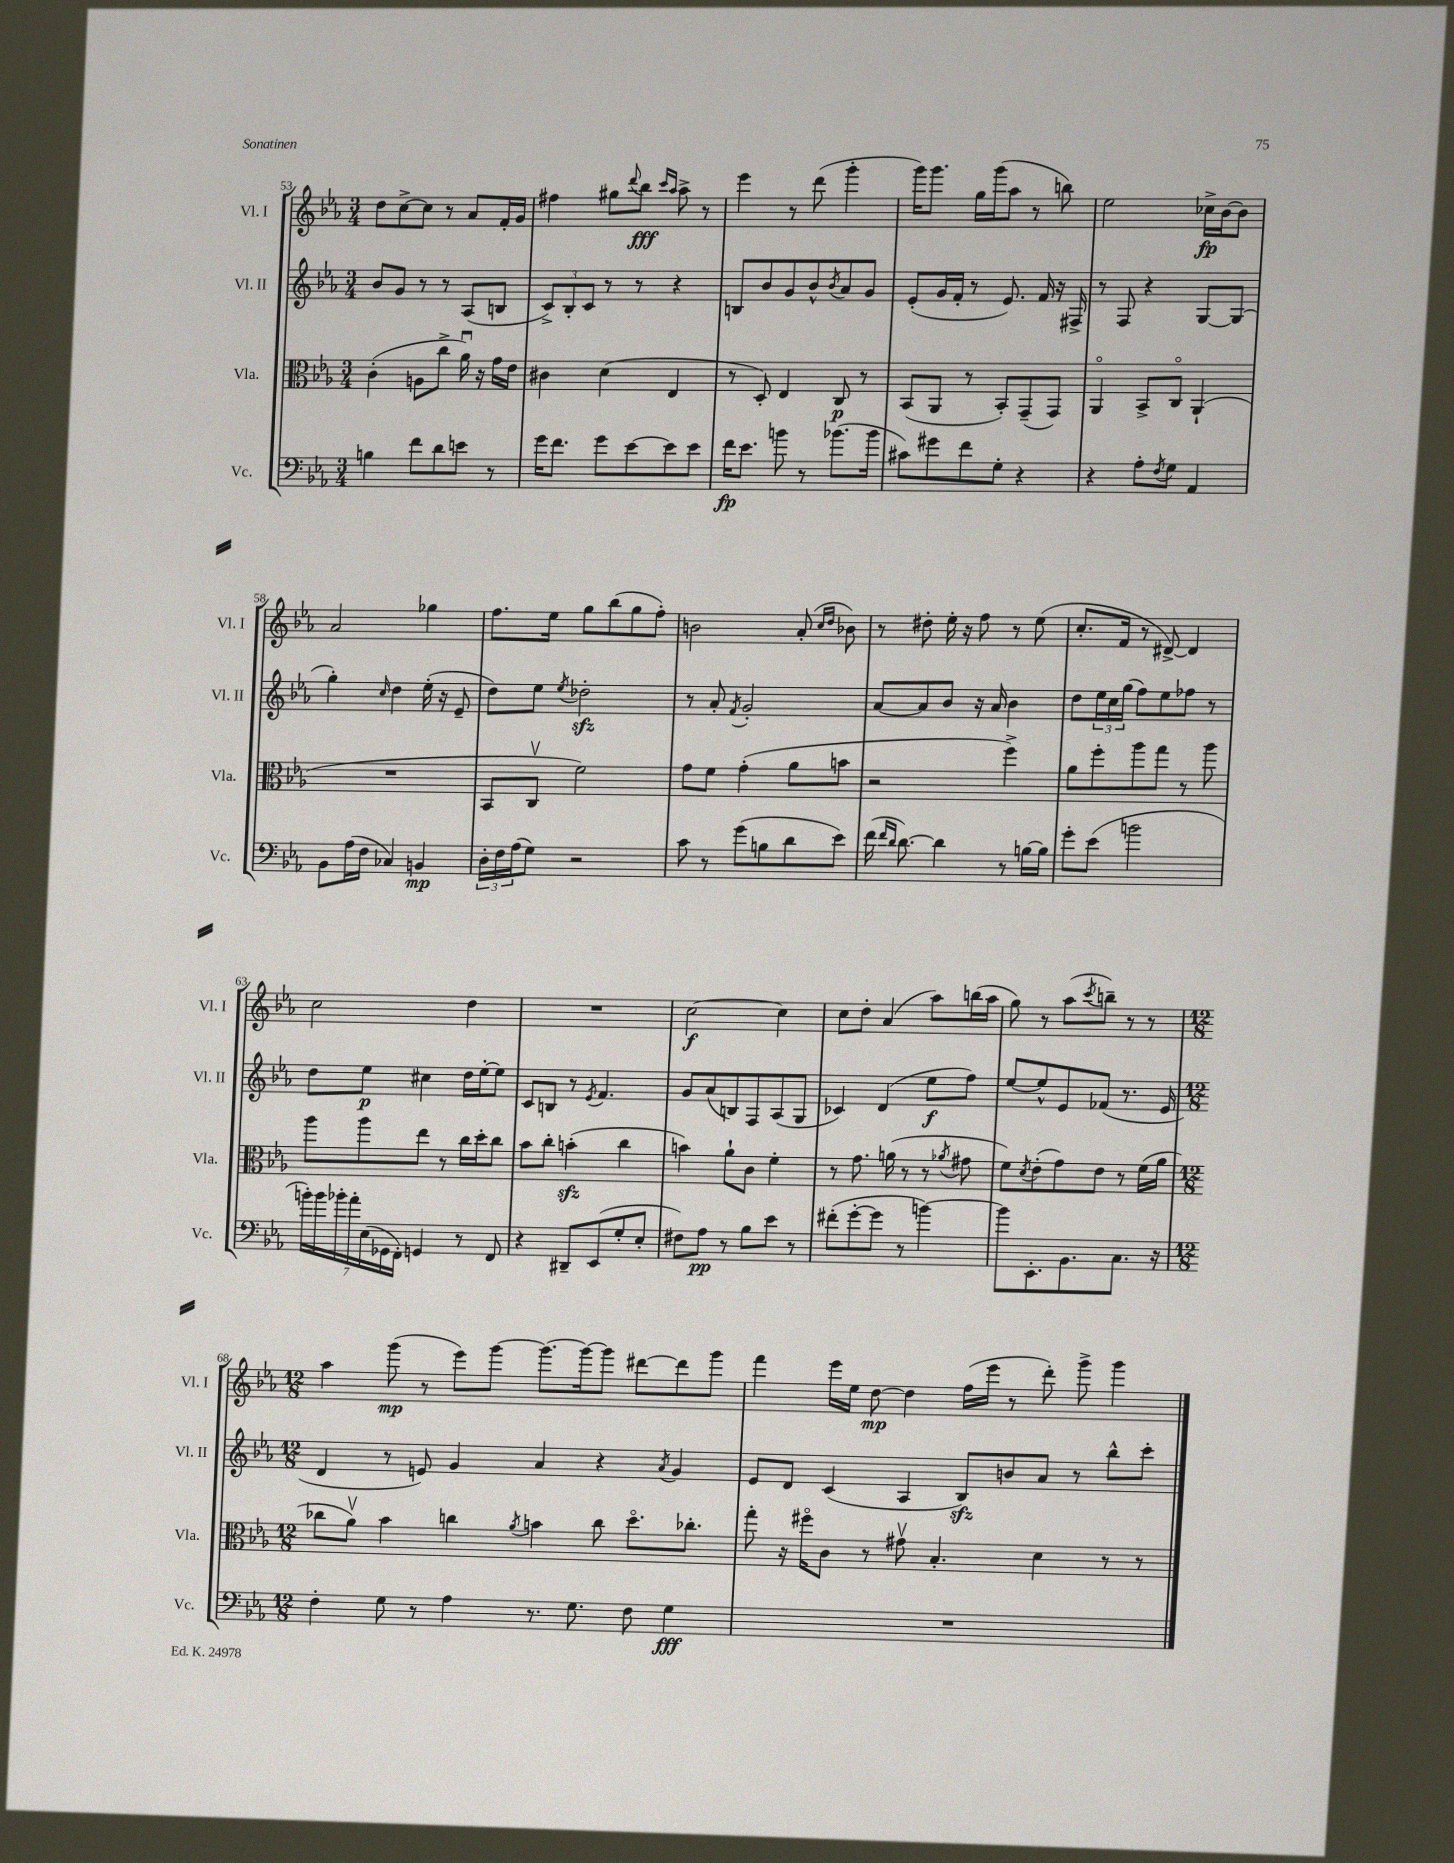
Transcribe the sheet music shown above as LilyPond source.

<<
\new StaffGroup <<
\new Staff = "s0" \with { instrumentName = "Vl. I" shortInstrumentName = "Vl. I" } {
    \clef treble \key ees \major \numericTimeSignature \time 3/4
    d''8 c''8~-> c''8 r8 aes'8 f'16-. g'16 |
    fis''4 gis''8 \appoggiatura { d'''8 } bes''8\fff \grace { c'''16 aes''16 } aes''8-> r8 |
    ees'''4 r8 d'''8( g'''4-. |
    g'''16) g'''8. g''16 g'''16( aes''8 r8 b''8) |
    ees''2 ces''16->\fp bes'16~ bes'8 |
    aes'2 ges''4 |
    f''8. ees''16 g''8 bes''8( g''8 f''8-.) |
    b'2 aes'8-.( \grace { c''16 d''16 } bes'8) |
    r8 dis''8-. ees''16-. r16 f''8 r8 ees''8( |
    c''8.-. f'16 r8 dis'8~->) dis'4 |
    c''2 d''4 |
    R2. |
    c''2~\f c''4 |
    c''8 d''8-. aes'4( aes''8) b''16( aes''16 |
    g''8) r8 aes''8( \acciaccatura { c'''8 } b''8--) r8 r8 |
    \numericTimeSignature \time 12/8 aes''4 g'''8\mp( r8 ees'''8) g'''8~ g'''8.~ g'''16~ g'''8 dis'''8~ dis'''8 g'''8 |
    f'''4 ees'''16 ees''16 d''8~\mp d''4 f''16( ees'''16 r8 d'''8-.) g'''8-> g'''4 \bar "|." |
}
\new Staff = "s1" \with { instrumentName = "Vl. II" shortInstrumentName = "Vl. II" } {
    \clef treble \key ees \major \numericTimeSignature \time 3/4
    bes'8 g'8 r8 r8 aes8( b8 |
    \tuplet 3/2 { c'8->) bes8-. c'8 } r8 r8 r4 |
    b8 bes'8 g'8 bes'8-^ \acciaccatura { bes'8 } aes'8 g'8 |
    ees'8-.( g'16 f'16-. r8 ees'8.) f'16 r16 fis16-> |
    r8 f8 r4 g8~ g8( |
    g''4-.) \grace { c''16 } d''4 ees''16-.( r16 ees'8-- |
    d''8) ees''8 \acciaccatura { ees''8 } des''2-.\sfz |
    r8 aes'8-. \acciaccatura { f'8 } g'2-. |
    aes'8~ aes'8 bes'8 r16 aes'16 bes'4 |
    d''8 \tuplet 3/2 { ees''16 c''16 g''16( } f''8) ees''8 fes''8 r8 |
    d''8 ees''8\p cis''4 d''16 ees''16~-. ees''8 |
    c'8 b8 r8 \acciaccatura { ees'8 } f'4. |
    g'8 aes'8( b8) f8 aes8( g8 |
    ces'4) d'4( ees''8\f f''8) |
    ees''8~ ees''8-^ ees'8 fes'8( r8. ees'16 |
    \numericTimeSignature \time 12/8 d'4 r8 e'8) g'4 aes'4 r4 \acciaccatura { aes'8 } g'4 |
    ees'8 d'8 c'4( aes4 bes8\sfz) b'8 aes'8 r8 bes''8-^ c'''8-. \bar "|." |
}
\new Staff = "s2" \with { instrumentName = "Vla." shortInstrumentName = "Vla." } {
    \clef alto \key ees \major \numericTimeSignature \time 3/4
    c'4-.( a8 c''8-> aes'16\downbow) r16 g'16 ees'16 |
    cis'4 d'4( ees4 |
    r8 d8-.) ees4 c8\p r8 |
    bes,8( aes,8 r8 bes,8-.) g,8--( g,8) |
    aes,4\flageolet bes,8-> c8\flageolet aes,4-!( |
    R2. |
    bes,8 c8\upbow f'2) |
    g'8 f'8 g'4-.( aes'8 b'8 |
    r2 f''4->) |
    aes'8 f''8-. aes''8 g''8 r8 aes''8 |
    aes''8 aes''8 ees''8 r8 c''16 d''16-. c''8 |
    bes'8 c''8-. b'4-.\sfz( c''4 |
    b'4) aes'8-! c'8 f'4-. |
    r8 g'8. a'16( r8 r8 \acciaccatura { aes'8 } gis'8 |
    f'8) \acciaccatura { d'8 } ees'8-.( g'8) ees'8 r8 f'16( aes'16 |
    \numericTimeSignature \time 12/8 ces''8 aes'8\upbow) bes'4 c''4 \acciaccatura { aes'8 } b'4 c''8 d''8.\flageolet ces''8.-. |
    g''8-. r16 fis''16\flageolet c'8 r8 gis'8\upbow bes4.-. d'4 r8 r8 \bar "|." |
}
\new Staff = "s3" \with { instrumentName = "Vc." shortInstrumentName = "Vc." } {
    \clef bass \key ees \major \numericTimeSignature \time 3/4
    b4 f'8 d'8 e'8 r8 |
    g'16 f'8. g'8 ees'8~ ees'8 ees'8 |
    f'16\fp ees'8. b'8 r8 bes'8.( bes'16 |
    cis'8) gis'8 f'8 g8-. r4 |
    r4 aes8-. \acciaccatura { f8 } g8 aes,4 |
    bes,8 aes16( f16 ces4) b,4\mp |
    \tuplet 3/2 { d16-. f16 aes16( } g8) r2 |
    c'8 r8 g'8( b8 d'8 ees'8) |
    f'16( \grace { f'16 d'16 } d'8.~) d'4 r8 b16~ b16 |
    g'8-. ees'8( b'2 |
    \tuplet 7/4 { b'16-.) b'16 bes'16-. aes'16-. ees16( ges,16 f,16-.) } g,4 r8 f,8 |
    r4 dis,8-- ees,8( g8-. ees8-. |
    fis8) aes8\pp r8 bes8 ees'8 r8 |
    fis'8-.( g'8~-. g'8 r8 b'4~) |
    b'8 ees,8.-. bes,8. c8. r16 |
    \numericTimeSignature \time 12/8 f4-. g8 r8 aes4 r8. g8. f8 g4\fff |
    R1. \bar "|." |
}
>>
>>
\layout { \context { \Score currentBarNumber = #53 } }
